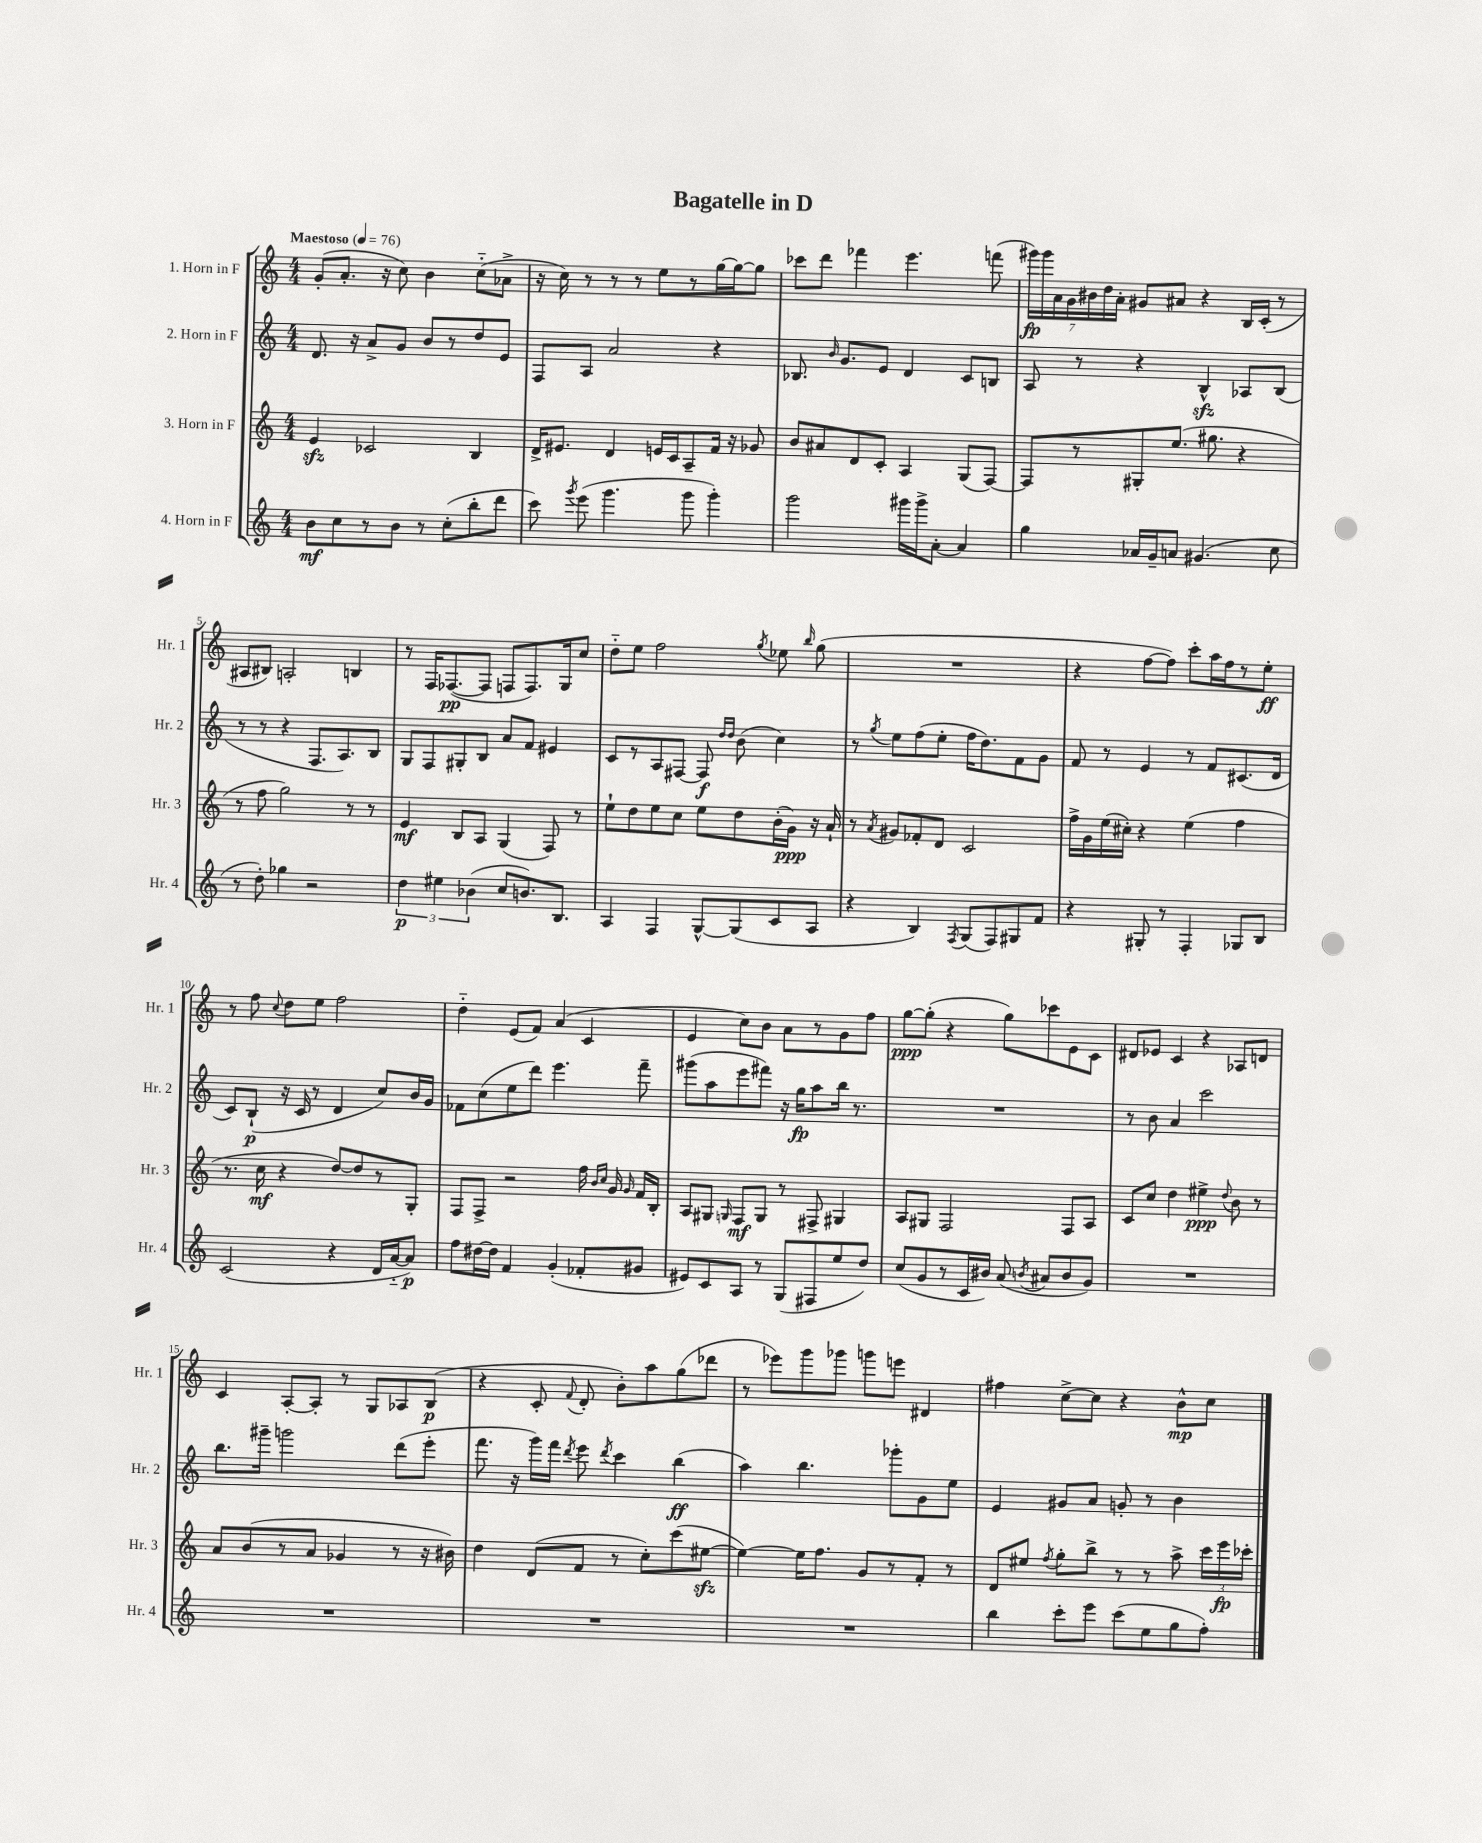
\header { title = "Bagatelle in D" }
<<
\new StaffGroup <<
\new Staff = "s0" \with { instrumentName = "1. Horn in F" shortInstrumentName = "Hr. 1" } {
    \clef treble \key c \major \numericTimeSignature \time 4/4 \tempo "Maestoso" 4 = 76
    \autoBeamOff g'8[-.( a'8.]-. r16 c''8) b'4 c''8[-_( aes'8]-> |
    r16 c''16) r8 r8 r8 e''8[ r8 g''16~ g''16~ g''8] |
    ces'''8[ d'''8] fes'''4 e'''4. f'''8( |
    \tuplet 7/4 { gis'''16[\fp) gis'''16 a'16 g'16 bis'16 d''16 a'16]-. } gis'8[ ais'8] r4 b16[ c'16]-.( r8 |
    ais8[ bis8]) a2-. b4 |
    r8 f16[ fes8.~\pp( fes8] f8[ f8.) g16 c''8] |
    d''8[-_ e''8] f''2 \acciaccatura { g''8 } ees''8 \grace { b''16 } g''8( |
    R1 |
    r4 f''8[~ f''8]) c'''8[-. a''16 f''16 r8 e''8]-.\ff |
    r8 f''8 \appoggiatura { c''8 } d''8[ e''8] f''2 |
    d''4-_ e'8[( f'8]) a'4( c'4 |
    e'4 c''8[) b'8] a'8[ r8 g'8 f''8] |
    g''8[~\ppp g''8]-.( r4 g''8[) ces'''8 e'8 c'8] |
    dis'8[ ees'8] c'4 r4 aes8[ d'8] |
    c'4 a8[~-. a8]-. r8 g8[ aes8 b8]\p( |
    r4 c'8-. \appoggiatura { f'8 } d'8-. b'8[-.) a''8 g''8( des'''8] |
    r8 ees'''8[) g'''8 ges'''8] g'''8[ e'''8] dis'4 |
    fis''4 c''8[~-> c''8] r4 b'8[-^\mp c''8] \bar "|." |
}
\new Staff = "s1" \with { instrumentName = "2. Horn in F" shortInstrumentName = "Hr. 2" } {
    \clef treble \key c \major \numericTimeSignature \time 4/4
    \autoBeamOff d'8. r16 a'8[-> g'8] b'8[ r8 d''8 e'8] |
    f8[ a8] a'2 r4 |
    bes8. \grace { b'16 } g'8.[ e'8] d'4 c'8[ b8] |
    a8 r8 r4 b4-^\sfz aes8[ b8]( |
    r8 r8 r4 f8.[ a8.) b8] |
    g8[ f8 gis8-. b8] a'8[ f'8] eis'4 |
    c'8[ r8 a8 fis8]~ fis8\f \grace { d''16[ d''16] } b'8( c''4) |
    r8 \acciaccatura { g''8 } e''8[ f''8( e''8]-. f''16[ d''8.) f'8 g'8] |
    f'8 r8 e'4 r8 f'8[ cis'8.( d'16] |
    c'8[) b8]-!\p( r16 c'16 r8 d'4 c''8[) b'16 g'16] |
    fes'8[ c''8( e''8 d'''8]) e'''4. f'''8-- |
    gis'''8[( a''8 e'''8 fis'''8]) r16 g''16[\fp a''8 b''16] r8. |
    R1 |
    r8 b'8 a'4 c'''2 |
    b''8.[ gis'''16]-- g'''2 d'''8[( e'''8]-. |
    f'''8. r16 g'''16[) f'''16] \acciaccatura { d'''8 } e'''8 \acciaccatura { d'''8 } c'''4 b''4\ff( |
    a''4) b''4. ges'''8[-. g'8 e''8] |
    e'4 gis'8[ a'8] g'8-. r8 b'4 \bar "|." |
}
\new Staff = "s2" \with { instrumentName = "3. Horn in F" shortInstrumentName = "Hr. 3" } {
    \clef treble \key c \major \numericTimeSignature \time 4/4
    \autoBeamOff e'4\sfz ces'2 b4 |
    d'16[-> eis'8.] d'4 e'16[ c'16 a8-- f'16] r16 ges'8 |
    b'8[ ais'8 d'8 c'8]-. a4 g8[( f8]~) |
    f8[ r8 gis8-. e''8.]( gis''8. r4 |
    r8 f''8 g''2) r8 r8 |
    e'4\mf b8[ a8] g4( f8) r8 |
    e''8[-! d''8 e''8 c''8] e''8[ d''8 b'16-.( g'16]\ppp) r16 a'16-! |
    r8 \acciaccatura { a'8 } gis'8[ fes'8-. d'8] c'2 |
    f''16[-> g'16 e''16( cis''16]-.) r4 e''4( f''4 |
    r8. c''16\mf r4 d''8[~) d''8 r8 g8]-. |
    f8[ f8]-> r2 f''16 \grace { b'16[ c''16] } g'16 \grace { g'16 } f'16[ b16]-. |
    a8[ gis8] \grace { g16 } f8[\mf g8] r8 fis8-> gis4 |
    a8[ gis8] f2 f8[ a8] |
    c'8[ c''8] d''4 eis''4->\ppp \appoggiatura { d''8 } b'8 r8 |
    a'8[ b'8( r8 a'8] ges'4 r8 r16 bis'16) |
    d''4 d'8[( f'8] r8 c''8[-.) c'''8( eis''8]~\sfz |
    eis''4~) eis''16[ f''8.] g'8[ r8 f'8]-. r8 |
    d'8[ eis''8] \acciaccatura { f''8 } g''8[-. b''8]-> r8 r8 a''8-> \tuplet 3/2 { c'''16[ e'''16\fp ces'''16]-. } \bar "|." |
}
\new Staff = "s3" \with { instrumentName = "4. Horn in F" shortInstrumentName = "Hr. 4" } {
    \clef treble \key c \major \numericTimeSignature \time 4/4
    \autoBeamOff b'8[\mf c''8 r8 b'8] r8 c''8[-.( b''8-. d'''8] |
    c'''8) \acciaccatura { g'''8 } e'''8( g'''4. g'''8 g'''4-.) |
    g'''2 gis'''16[ gis'''16-> a'8]~-. a'4 |
    g''4 aes'16[ g'16-- a'8] gis'4.( c''8 |
    r8 d''8-.) ges''4 r2 |
    \tuplet 3/2 { d''4\p eis''4 bes'4( } c''8[ b'8.) b8.] |
    a4 f4 g8[~-^ g8( c'8 a8] |
    r4 b4) \acciaccatura { f8 } g8[( f8) gis8 f'8] |
    r4 gis8-. r8 f4-. ges8[ b8] |
    c'2( r4 d'16[ a'16~-_ a'8]\p) |
    f''8[ dis''16~ dis''16] f'4 g'4-.( fes'8[-. gis'8] |
    eis'8[) c'8 a8] r8 g8[( fis8 e''8 d''8]) |
    c''8[( g'8 r8 c'16 bis'16]) a'8( \acciaccatura { b'8 } ais'8[ b'8 g'8]) |
    R1 |
    R1 |
    R1 |
    R1 |
    b''4 c'''8[-. e'''8] c'''8[( e''8 g''8 f''8]-.) \bar "|." |
}
>>
>>
